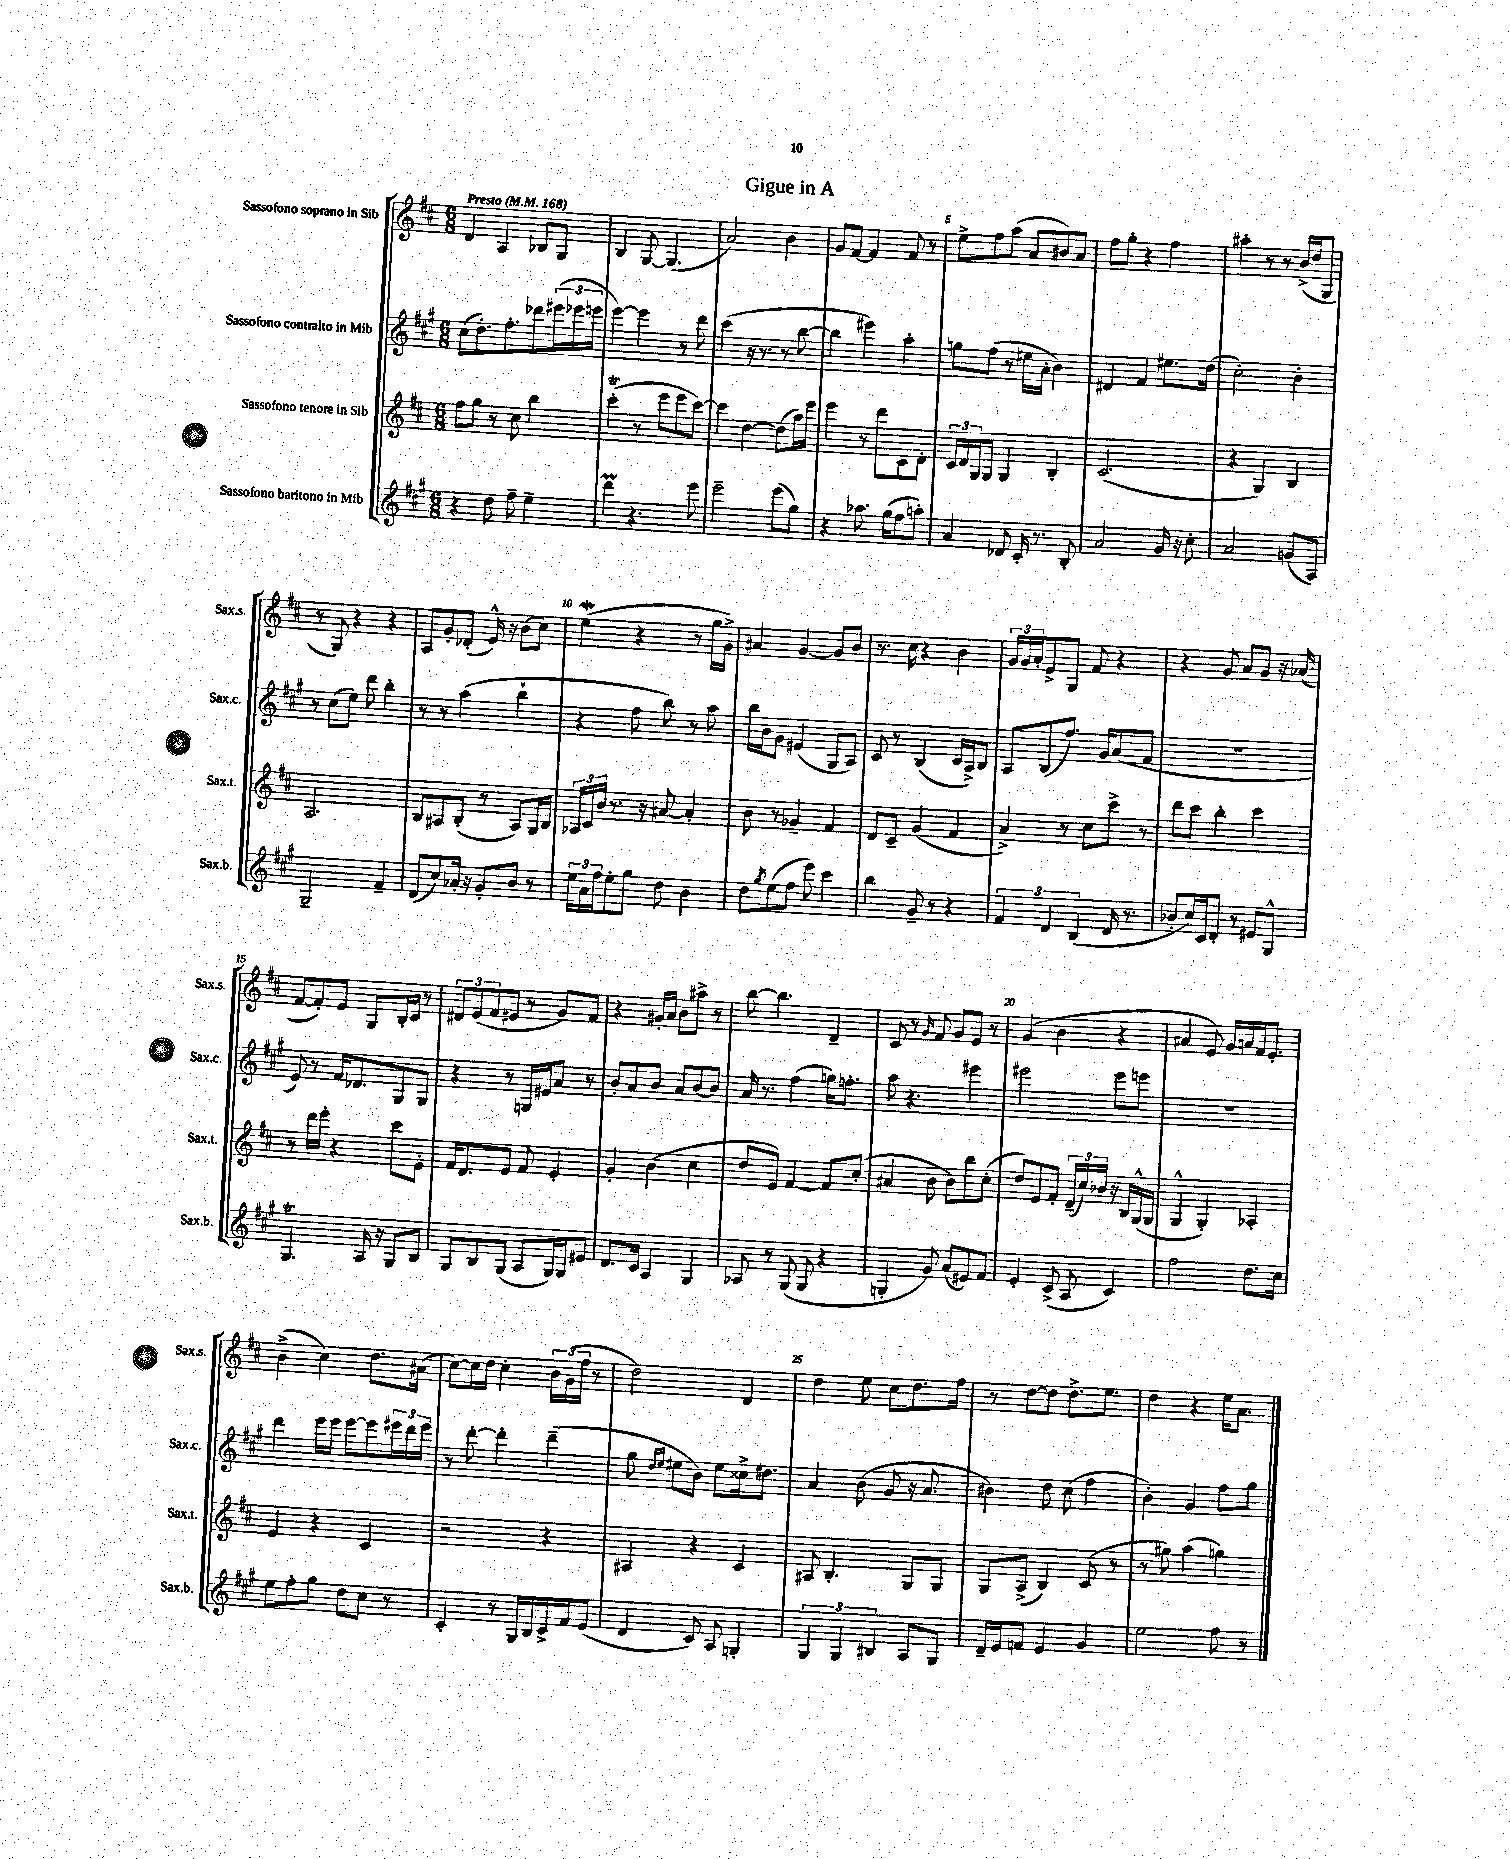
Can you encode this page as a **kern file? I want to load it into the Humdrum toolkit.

**kern	**kern	**kern	**kern
*staff4	*staff3	*staff2	*staff1
*clefG2	*clefG2	*clefG2	*clefG2
*k[f#c#g#]	*k[f#c#]	*k[f#c#g#]	*k[f#c#]
*M6/8	*M6/8	*M6/8	*M6/8
*MM168	*MM168	*MM168	*MM168
4r	8ff#	(8cc#	4d
.	8gg	8.dd')	.
8dd	8r	.	4A
.	.	8.ff#'	.
8ff#~	8cc#	.	.
4ee~	4bb	8ddd-	8B-
.	.	(24eee#	8G
.	.	24eee-	.
.	.	24eee	.
=	=	=	=
4ddd	(4ccc#'	[4eee)	4B
4.r	8r	4eee]	[8G
.	8eee	.	(4.G]
.	8eee	8r	.
8eee	[8ccc#)	8ddd	.
=	=	=	=
2eee~	4ccc#]	(4ccc#	2a)
.	[4dd	16r	.
.	.	8.r	.
(8eee	(8dd]	8r	4b
8gg#)	16aa)	[8bb	.
.	16eee	.	.
=	=	=	=
4r	4eee	4bb]	8g
.	.	.	[8f#
8.aa-	8r	4eee#)	4f#]
.	8ddd	.	.
(16gg#	.	.	.
8ff#	8c#	4aa'	8f#
8aa')	8d'	.	8r
=	=	=	=
4a	24c#	8gg	8ee^
.	24d	.	.
.	24G	.	.
.	8G	(8ff#	8ff#
8d-	4G	8r	(8aa
16c#'	.	16ee#	8a
8.r	.	16a'	.
.	4B'	4b)	8b#)
8B'	.	.	8a
=	=	=	=
2a	(2.c#	4d#	8ff#
.	.	.	8gg'
.	.	4f#	4r
16g#	.	8.ee#	4ff#
16r	.	.	.
8cc#'	.	.	.
.	.	(16dd	.
=	=	=	=
2a	4r	2cc#')	4aa#'
.	4G)	.	8r
.	.	.	8r
(8g	4B	4b'	(16b^
.	.	.	16dd
8A)	.	.	8G
=	=	=	=
2G#~	2.A	8r	8r
.	.	(8cc#	8G)
.	.	8ee)	4r
.	.	8ddd	.
4f#~	.	4bb'	4r
=	=	=	=
(8d	8B	8r	8A
8cc#)	8A#	8r	8g'
16a-'	(8B'	(4aa	(8d-'
16r	.	.	.
8g#'	8r	.	16e^^)
.	.	.	16r
8b	8A#)	4bb`	(8b
8r	16G	.	8cc#)
.	16B	.	.
=	=	=	=
24ee	24A-	4r	(4ee
24a	24c#	.	.
24ff#	24b	.	.
8ee'	8.r	.	.
8gg#	.	8ff#	4r
.	16r	.	.
8dd	[8a#	8bb)	.
4b	4a#']	8r	8r
.	.	8aa	16gg
.	.	.	16g^)
=	=	=	=
8dd	8b	16bb	4a#
.	.	16b	.
8qgg#	.	.	.
(8ee	8r	8g#	.
8ff#	4g-~	(4e#	[4g
8eee)	.	.	.
4ccc#	4f#	8G#	8g]
.	.	8A)	8b
=	=	=	=
4bb	8d	8c#	8.r
.	8c#~	8r	.
.	.	.	16cc#
8g#~	(4g	(4B	4r
8r	.	.	.
4r	4f#	16c#	4b
.	.	16A^)	.
.	.	8B	.
=	=	=	=
6f#	4a^)	8A	24g
.	.	.	24g
.	.	.	24a'
.	.	(8B	8e^
6d	.	.	.
.	8r	8.ff#)	8G
(6B	.	.	.
.	8cc#	.	8f#
.	.	16g#	.
16d	8ccc#^	(8a	4r
8.r	.	.	.
.	8r	8f#	.
=	=	=	=
8b-'	8ddd	2.r	4r
16cc#)	8ccc#	.	.
16c#	.	.	.
8d'	4bb'	.	8g
8r	.	.	8a
8e#	4ccc#	.	8g
8G#^^	.	.	16r
.	.	.	(16a-
=	=	=	=
4.G#	8r	8e)	[8f#
.	16ddd	8r	8f#'])
.	16eee'	.	.
.	4r	16f#	8e
.	.	8.d-	.
16A	.	.	8G
16r	.	.	.
8G#	8ccc#	8G#	16B'
.	.	.	16c#
8B	8e'	8G#	8r
=	=	=	=
8G#	16f#	4r	12d#
.	8.d	.	.
.	.	.	(12e
8B	.	.	.
.	.	.	12f#
(8G#	8e	8r	8e#
8A	8f#	16G	8r
.	.	16e#	.
16G#)	4e'	8a	8g)
16G#	.	.	.
8e#	.	8r	8f#
=	=	=	=
8.d	4g'	8b'	4r
.	.	8a	.
16c#	.	.	.
4A	(4b	8b	16g#'
.	.	.	16a
.	.	8a	8b
4G#	4cc#	[8b	8aa#^
.	.	8b]	8r
=	=	=	=
8A-	8dd	16a	[8bb
.	.	8.r	.
8r	8e)	.	4.bb]
(8G#	[4f#	(4ff#	.
8G#	.	.	.
4r	8f#]	16gg)	4d~
.	.	8.ff'	.
.	(8cc#'	.	.
=	=	=	=
4G'	4a#	8aa	8c#
.	.	4.r	8r
.	.	.	16qqg
8g#)	8b	.	8f#
(8a	8b)	.	8g
8e#)	8bb	4eee#	8e
8f#	(8cc#'	.	8r
=	=	=	=
4e'	8dd)	2eee#	(4g
.	8e	.	.
(8c#^	8f#'	.	4b
8A	(24d~	.	.
.	24cc#)	.	.
.	24b-	.	.
4c#)	16r	8eee#	4r
.	16B	.	.
.	(16G^^	8eee	.
.	16G	.	.
=	=	=	=
2ff#	4G^^	2.r	4a#
.	4G')	.	8e)
.	.	.	16g
.	.	.	16a
8.dd	4A-'	.	16f#
.	.	.	8.e'
16cc#	.	.	.
=	=	=	=
8ee	4e	4ddd	(4b^
8ff#'	.	.	.
8gg#	4r	16eee	4cc#)
.	.	16eee	.
8dd	.	[8eee	.
8cc#	4c#	8eee]	8.dd
8r	.	24eee#	.
.	.	24ddd	.
.	.	.	(16a#
.	.	24eee#	.
=	=	=	=
4c#'	2r	8r	[8cc#)
.	.	[8ddd'	16cc#]
.	.	.	16dd
8r	.	4ddd']	4cc#'
16G#	.	.	.
16B	.	.	.
16c#^	4r	(4ddd~	24b
.	.	.	(24g
16f#	.	.	.
.	.	.	24ff#
(8e	.	.	8r
=	=	=	=
4d	4A#	8gg#	2dd)
.	.	16qqdd	.
.	.	16qqee	.
.	.	8ee#	.
8c#)	4r	8b)	.
8A	.	8ee#	.
4G'	4c#	16cc##^	4d
.	.	8.dd#	.
=	=	=	=
6G#	8A#	4a	4dd
.	4.B'	.	.
6G#	.	.	.
.	.	(8b	8ee
6B#	.	.	.
.	.	8g#	8cc#
8A	8G	16r	8.dd
.	.	8.a	.
8G#	8G	.	.
.	.	.	16ff#
=	=	=	=
16d~	8G	4b#)	8r
16e	.	.	.
8f	(8A^	.	[8dd
4e	4B)	8dd	8dd]
.	.	(8cc#	8.dd^
4g#	(8c#	4ff#	.
.	.	.	8.ee
.	8r	.	.
=	=	=	=
2ee	8r	4b')	4dd
.	8gg#)	.	.
.	(4aa	4g#	4r
8ff#	4gg)	8ff#	16ee
.	.	.	8.a
8r	.	8gg#	.
==	==	==	==
*-	*-	*-	*-
